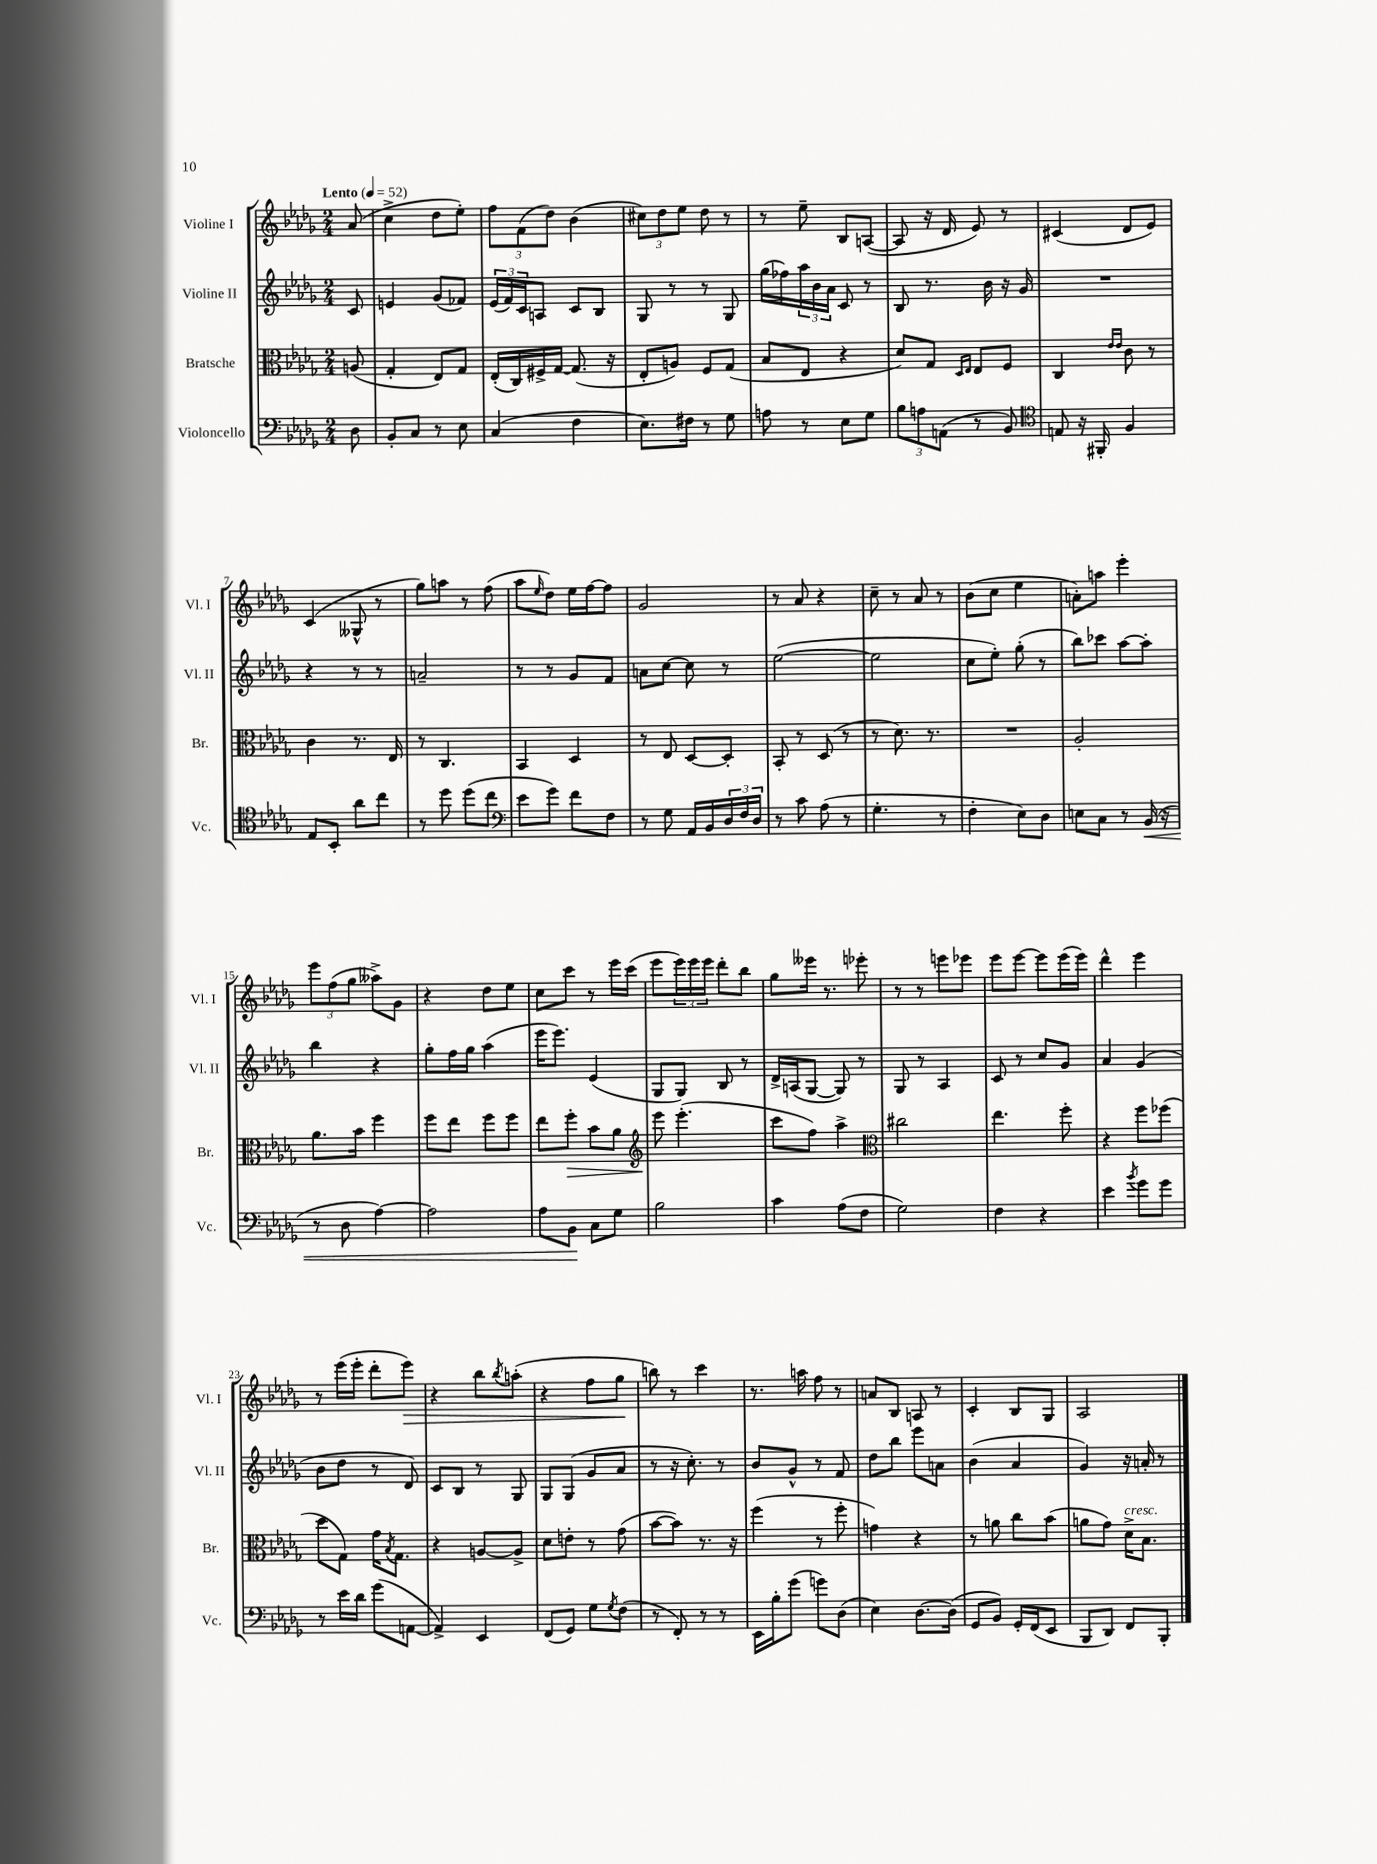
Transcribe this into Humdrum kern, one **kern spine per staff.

**kern	**dynam	**kern	**dynam	**kern	**kern	**dynam
*part4	*part4	*part3	*part3	*part2	*part1	*part1
*staff4	*staff4	*staff3	*staff3	*staff2	*staff1	*staff1
*I"Violoncello	*	*I"Bratsche	*	*I"Violine II	*I"Violine I	*
*I'Vc.	*	*I'Br.	*	*I'Vl. II	*I'Vl. I	*
*clefF4	*	*clefC3	*	*clefG2	*clefG2	*
*k[b-e-a-d-g-]	*	*k[b-e-a-d-g-]	*	*k[b-e-a-d-g-]	*k[b-e-a-d-g-]	*
*M2/4	*	*M2/4	*	*M2/4	*M2/4	*
*MM52	*	*MM52	*	*MM52	*MM52	*
=	=	=	=	=	=	=
!	!	!	!	!	!LO:TX:a:B:t=Lento	!
8D-\	.	(8An/	.	8c/	(8a-/	.
=1	=1	=1	=1	=1	=1	=1
8BB-'/L	.	4G-'/	.	4en/	4cc^\	.
8C/J	.	.	.	.	.	.
8r	.	8E-/L)	.	(8g-/L	8dd-\L	.
8E-\	.	8G-/J	.	8f-X/J)	8ee-'\J)	.
=2	=2	=2	=2	=2	=2	=2
(4C/	.	(16E-'/LL	.	(24e-/LL	12ff\L	.
.	.	.	.	24f/)	.	.
.	.	16C/)	.	.	.	.
.	.	.	.	24c/J	(12f\	.
.	.	16F#X^/	.	8An/J	.	.
.	.	.	.	.	12dd-\J)	.
.	.	[16G-/JJ	.	.	.	.
4F\	.	(8.G-/]	.	8c/L	(4b-\	.
.	.	.	.	8B-/J	.	.
.	.	16r	.	.	.	.
=3	=3	=3	=3	=3	=3	=3
8.E-\L)	.	8E-'/L	.	8G-/	12cc#X\L)	.
.	.	.	.	.	12dd-\	.
.	.	8An/J)	.	8r	.	.
.	.	.	.	.	12ee-\J	.
16F#X\Jk	.	.	.	.	.	.
8r	.	8F/L	.	8r	8dd-\	.
8G-\	.	(8G-/J	.	8G-/	8r	.
=4	=4	=4	=4	=4	=4	=4
8An\	.	8B-/L	.	(16gg-\LL	8r	.
.	.	.	.	16ff-X\)	.	.
8r	.	8E-/J	.	24aa-\	8ee-~\	.
.	.	.	.	24b-\	.	.
.	.	.	.	24a-\JJ	.	.
8E-\L	.	4r	.	8c/	8B-/L	.
8G-\J	.	.	.	8r	([8An/J	.
=5	=5	=5	=5	=5	=5	=5
12B-\L	.	8d-/L)	.	8B-/	8A/]	.
12An\	.	.	.	.	.	.
.	.	8G-/J	.	8.r	16r	.
(12AAn\J	.	.	.	.	.	.
.	.	.	.	.	16d-/	.
.	.	16qqD-/LL	.	.	.	.
.	.	16qqE-/JJ	.	.	.	.
8r	.	8E-/L	.	.	8e-/)	.
.	.	.	.	16b-\	.	.
8BB-/)	.	8F/J	.	16r	8r	.
.	.	.	.	16g-/	.	.
=6	=6	=6	=6	=6	=6	=6
*clefC4	*	*	*	*	*	*
8En/	.	4C/	.	2r	(4c#X/	.
16r	.	.	.	.	.	.
16FF#X'/	.	.	.	.	.	.
.	.	16qqe-/LL	.	.	.	.
.	.	16qqe-/JJ	.	.	.	.
4F/	.	8c\	.	.	8d-/L	.
.	.	8r	.	.	8e-/J)	.
!!LO:LB:g=z
=7	=7	=7	=7	=7	=7	=7
8E-/L	.	4c\	.	4r	(4c/	.
8BB-'/J	.	.	.	.	.	.
8a-\L	.	8.r	.	8r	8G--X^^/	.
8cc\J	.	.	.	8r	8r	.
.	.	16E-/	.	.	.	.
=8	=8	=8	=8	=8	=8	=8
8r	.	8r	.	2an~/	8gg-\L)	.
8dd-\	.	4.C/	.	.	8aan\J	.
(8dd-\L	.	.	.	.	8r	.
8cc\J	.	.	.	.	(8ff\	.
=9	=9	=9	=9	=9	=9	=9
*clefF4	*	*	*	*	*	*
8e-\L	.	4BB-/	.	8r	8aa-\L	.
.	.	.	.	.	16qqee-/	.
8g-\J)	.	.	.	8r	8dd-\J)	.
8f\L	.	4D-/	.	8g-/L	16ee-\LL	.
.	.	.	.	.	[16ff\J	.
8F\J	.	.	.	8f/J	8ff\J]	.
=10	=10	=10	=10	=10	=10	=10
8r	.	8r	.	8an\L	2g-/	.
8G-\	.	8E-/	.	[8cc\J	.	.
16AA-/LL	.	[8D-/L	.	8cc\]	.	.
16BB-/	.	.	.	.	.	.
24D-/	.	8D-'/J]	.	8r	.	.
24F/	.	.	.	.	.	.
24D-/JJ	.	.	.	.	.	.
=11	=11	=11	=11	=11	=11	=11
8r	.	8BB-'/	.	([2ee-\	8r	.
8c\	.	8r	.	.	8a-/	.
(8A-\	.	(8D-/	.	.	4r	.
8r	.	8r	.	.	.	.
=12	=12	=12	=12	=12	=12	=12
4.G-'\	.	8r	.	2ee-\]	8cc~\	.
.	.	8.d-\)	.	.	8r	.
.	.	.	.	.	8a-/	.
.	.	8.r	.	.	.	.
8r	.	.	.	.	8r	.
=13	=13	=13	=13	=13	=13	=13
4F'\	.	2r	.	8cc\L	(8b-\L	.
.	.	.	.	8ee-'\J)	8cc\J	.
8E-\L)	.	.	.	(8gg-'\	4ee-\	.
8D-\J	.	.	.	8r	.	.
=14	=14	=14	=14	=14	=14	=14
8En\L	.	2A-'/	.	8bb-\L)	8an'\L)	.
8C\J	.	.	.	8ccc-X\J	8aan\J	.
8r	.	.	.	[8aa-\L	4eee-'\	.
!	!LO:HP:b	!	!	!	!	!
(16BB-/	<	.	.	8aa-'\J]	.	.
16r	.	.	.	.	.	.
!!LO:LB:g=z
=15	=15	=15	=15	=15	=15	=15
8r	.	8.a-\L	.	4bb-\	12eee-\L	.
.	.	.	.	.	(12ff\	.
8D-\	.	.	.	.	.	.
.	.	.	.	.	12gg-\J	.
.	.	16b-\Jk	.	.	.	.
[4A-\)	.	4ff\	.	4r	8aa--X^\L)	.
.	.	.	.	.	8g-\J	.
=16	=16	=16	=16	=16	=16	=16
2A-\]	.	8ff\L	.	8gg-'\L	4r	.
.	.	8ee-\J	.	16ff\L	.	.
.	.	.	.	16gg-\JJ	.	.
.	.	8ff\L	.	(4aa-\	8dd-\L	.
.	.	8ff\J	.	.	8ee-\J	.
=17	=17	=17	=17	=17	=17	=17
8A-\L	.	8ee-\L	.	16eee-\KL	8cc\L	.
.	.	.	.	8.eee-\J)	.	.
!	!	!	!LO:HP:b	!	!	!
8BB-\J	.	8ff'\J	>	.	8ccc\J	.
8C\L	[	8b-\L	.	(4e-/	8r	.
8G-\J	.	8a-\J	.	.	16eee-\LL	.
.	.	.	.	.	(16ccc\JJ	.
=18	=18	=18	=18	=18	=18	=18
*	*	*clefG2	*	*	*	*
2B-\	.	8eee-\	.	8G-/L	8eee-\L	.
.	.	(4.eee-'\	]	8G-/J)	24eee-\L)	.
.	.	.	.	.	24eee-\	.
.	.	.	.	.	24eee-\JJ	.
.	.	.	.	8B-/	8ddd-'\L	.
.	.	.	.	8r	8bb-\J	.
=19	=19	=19	=19	=19	=19	=19
4c\	.	8ccc\L	.	16d-^/LL	8gg-\L	.
.	.	.	.	(16An/J	.	.
.	.	8ff\J)	.	[8G-/J	16eee--X\Jk	.
.	.	.	.	.	8.r	.
(8A-\L	.	4aa-^\	.	8G-/])	.	.
8F\J	.	.	.	8r	8eee-X'\	.
=20	=20	=20	=20	=20	=20	=20
*	*	*clefC3	*	*	*	*
2G-\)	.	2cc#X\	.	8G-/	8r	.
.	.	.	.	8r	8r	.
.	.	.	.	4A-/	8eeen\L	.
.	.	.	.	.	8eee-X\J	.
=21	=21	=21	=21	=21	=21	=21
4F\	.	4.ee-\	.	8c/	8eee-\L	.
.	.	.	.	8r	[8eee-\J	.
4r	.	.	.	8cc/L	8eee-\L]	.
.	.	8ff'\	.	8g-/J	(16eee-\L	.
.	.	.	.	.	16eee-\JJ)	.
=22	=22	=22	=22	=22	=22	=22
4e-\	.	4r	.	4a-/	4ddd-^^\	.
8qb-/	.	.	.	.	.	.
8g-\L	.	8ff\L	.	(4g-/	4eee-\	.
8g-\J	.	(8ff-X\J	.	.	.	.
!!LO:LB:g=z
=23	=23	=23	=23	=23	=23	=23
8r	.	8dd-\L	.	8b-\L	8r	.
16e-\LL	.	8G-\J)	.	8dd-\J	(16eee-\LL	.
16d-\JJ	.	.	.	.	16eee-'\JJ	.
(8g-\L	.	16g-\KL	.	8r	8ddd-'\L	.
.	.	8qB-/	.	.	.	.
.	.	8.G-\J	.	.	.	.
!	!	!	!	!	!	!LO:HP:b
[8AAn\J	.	.	.	8d-/)	8eee-\J)	>
=24	=24	=24	=24	=24	=24	=24
4AA^/])	.	4r	.	8c/L	4r	.
.	.	.	.	8B-/J	.	.
4EE-/	.	[8An/L	.	8r	8bb-\L	.
.	.	.	.	.	8qbb-/	.
.	.	8A^/J]	.	8G-/	(8aan'\J	.
=25	=25	=25	=25	=25	=25	=25
(8FF/L	.	8d-\L	.	8G-/L	4r	.
8GG-/J)	.	8en'\J	.	(8G-/J	.	.
8G-\L	.	8r	.	8g-/L	8ff\L	.
8qG-/	.	.	.	.	.	.
(8F\J	.	(8g-\	.	8a-/J	8gg-\J	.
.	.	.	.	.	.	]
=26	=26	=26	=26	=26	=26	=26
8r	.	[8b-\L	.	8r	8bbn\)	.
8FF'/)	.	8b-\J])	.	16r	8r	.
.	.	.	.	8.cc'\)	.	.
8r	.	8.r	.	.	4ccc\	.
8r	.	.	.	8r	.	.
.	.	16r	.	.	.	.
=27	=27	=27	=27	=27	=27	=27
16EE-\LL	.	(4ff\	.	8b-/L	8.r	.
16B-'\J	.	.	.	.	.	.
(8g-\J	.	.	.	8g-^^/J	.	.
.	.	.	.	.	16aan\	.
8gn\L)	.	8r	.	8r	8ff\	.
(8D-\J	.	8ff'\	.	8f/	8r	.
=28	=28	=28	=28	=28	=28	=28
4E-\)	.	4gn\)	.	8dd-\L	8an/L	.
.	.	.	.	8bb-\J	8B-/J	.
[8.D-\L	.	4r	.	8eee-\L	8An/	.
.	.	.	.	8an\J	8r	.
(16D-\Jk]	.	.	.	.	.	.
=29	=29	=29	=29	=29	=29	=29
8GG-/L	.	8r	.	(4b-\	4c'/	.
8BB-/J)	.	8an\	.	.	.	.
16GG-'/LL	.	8cc\L	.	4a-/	8B-/L	.
(16FF/J	.	.	.	.	.	.
8EE-/J	.	(8b-\J	.	.	8G-/J	.
=30	=30	=30	=30	=30	=30	=30
8BBB-/L	.	8an\L	.	4g-/)	2A-/	.
8DD-/J)	.	8g-\J)	.	.	.	.
!	!	!LO:TX:a:i:t=cresc.	!	!	!	!
8FF/L	.	16d-^\KL	.	16r	.	.
.	.	8.B-\J	.	16an'/	.	.
8BBB-'/J	.	.	.	8r	.	.
==	==	==	==	==	==	==
*-	*-	*-	*-	*-	*-	*-
